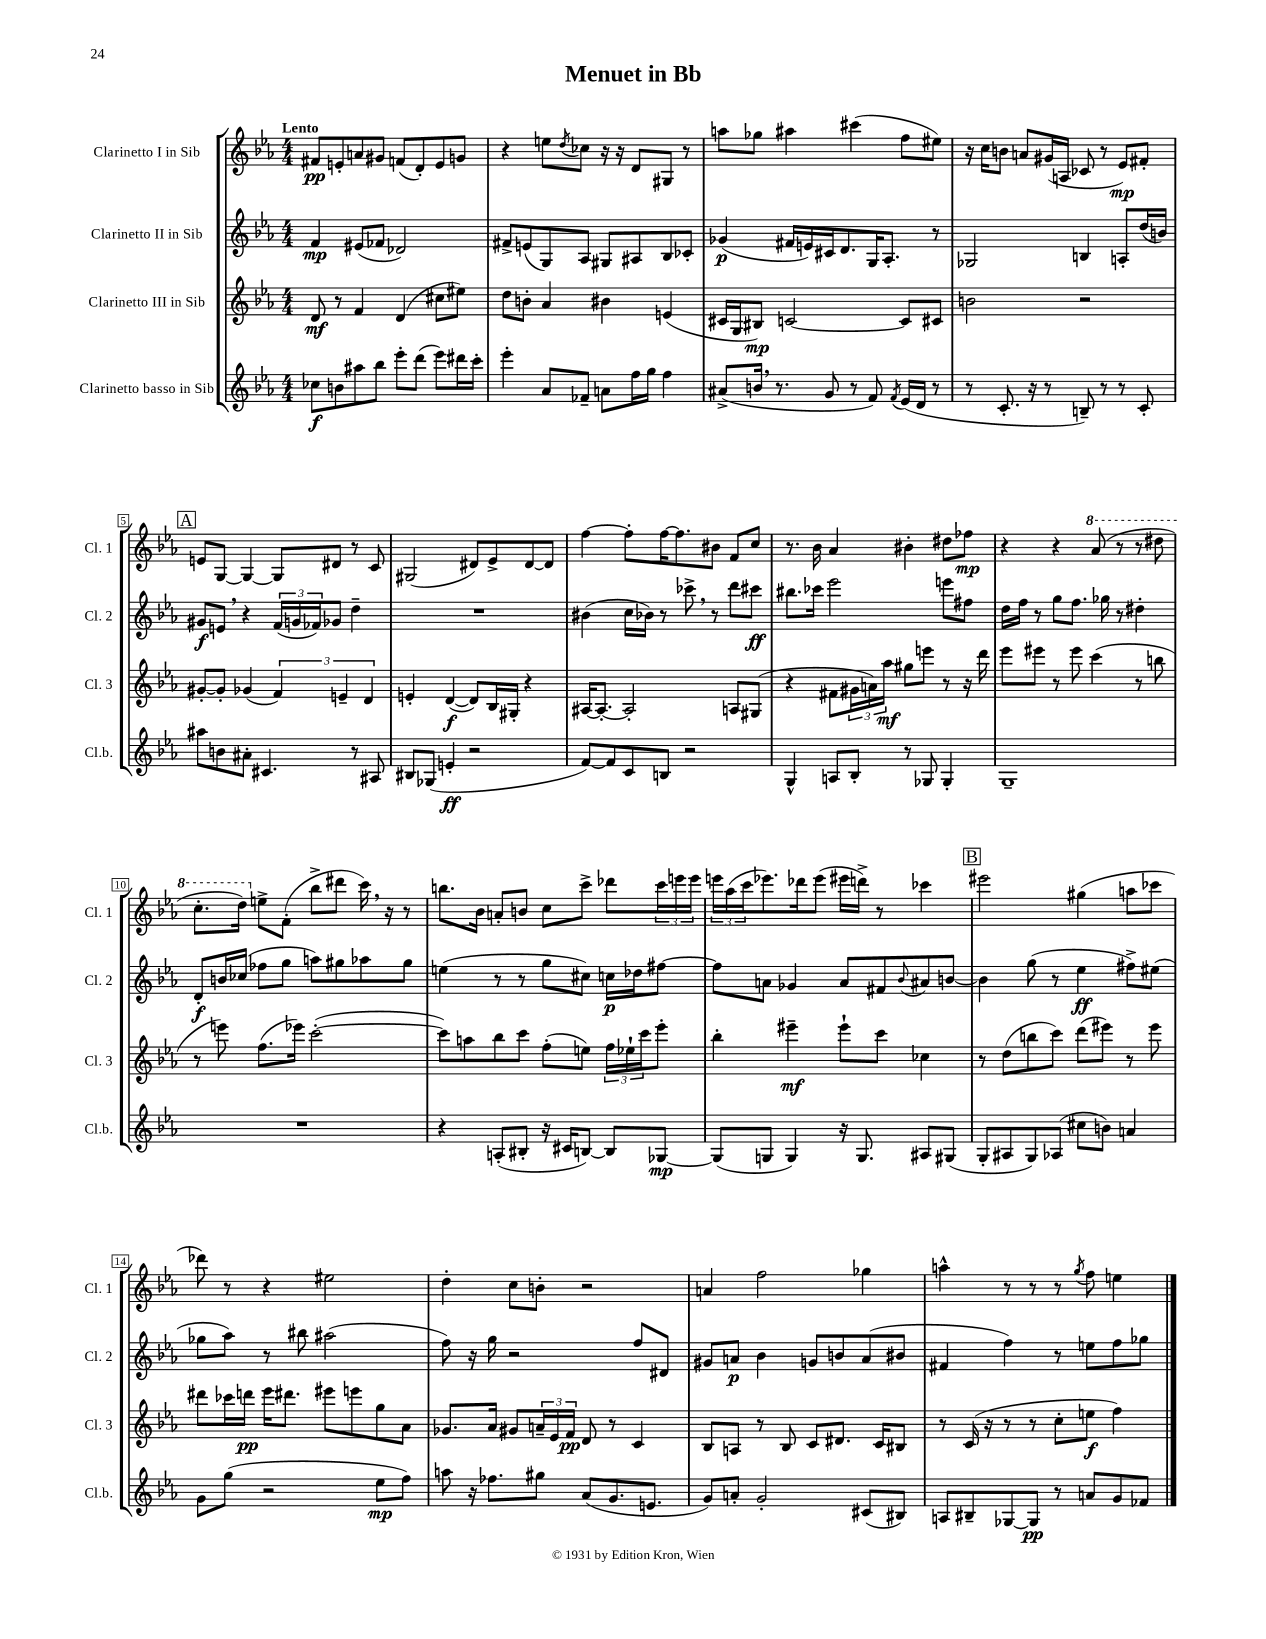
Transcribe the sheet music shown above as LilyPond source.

\header { title = "Menuet in Bb" }
<<
\new StaffGroup <<
\new Staff = "s0" \with { instrumentName = "Clarinetto I in Sib" shortInstrumentName = "Cl. 1" } {
    \clef treble \key ees \major \numericTimeSignature \time 4/4 \tempo "Lento"
    fis'8\pp e'8-. a'8 gis'8 f'8( d'8-.) e'8 g'8 |
    r4 e''8 \acciaccatura { d''8 } ces''8 r16 r16 d'8 gis8 r8 |
    a''8 ges''8 ais''4 cis'''4( f''8 eis''8) |
    r16 c''16 b'8 a'8 gis'16( a16 ces'8 r8 ees'8\mp) fis'8-. |
    \mark \markup { \box "A" } e'8 g8~ g4~ g8 dis'8 r8 c'8 |
    gis2( dis'8) ees'8-> dis'8~ dis'8 |
    f''4~ f''8-. f''16~ f''8. bis'8 f'8 c''8 |
    r8. bes'16 aes'4 bis'4-. dis''8 fes''8\mp |
    r4 r4 \ottava #1 aes''8( r8 r8 dis'''8 |
    c'''8.-. d'''16) \ottava #0 e''8-> f'8-.( bes''8-> dis'''8 c'''16) \breathe r16 r8 |
    b''8. bes'16 a'8-. b'8 c''8 c'''8-> des'''8 \tuplet 3/2 { c'''16 e'''16 e'''16 } |
    \tuplet 3/2 { e'''16 aes''16( c'''16 } ees'''8.) des'''16 ees'''8( eis'''16 d'''16->) r8 ces'''4 |
    \mark \markup { \box "B" } eis'''2 gis''4( a''8 ces'''8 |
    des'''8) r8 r4 eis''2 |
    d''4-. c''8 b'8-. r2 |
    a'4 f''2 ges''4 |
    a''4-^ r8 r8 r8 \acciaccatura { g''8 } f''8 e''4 \bar "|." |
}
\new Staff = "s1" \with { instrumentName = "Clarinetto II in Sib" shortInstrumentName = "Cl. 2" } {
    \clef treble \key ees \major \numericTimeSignature \time 4/4
    f'4\mp eis'8( fes'8 des'2) |
    fis'8-> e'8( g8) aes8 gis8 ais8 bes8 ces'8-. |
    ges'4\p( fis'16 e'16) cis'16 d'8. g16 aes8.-. r8 |
    ges2 b4 a8-. d''16( b'16) |
    \mark \markup { \box "A" } gis'8\f e'8 \breathe r4 \tuplet 3/2 { f'16( g'16 fes'16) } ges'8 d''4-- |
    R1 |
    bis'4( c''16 bes'16) r8 ces'''8-> \breathe r8 d'''8 cis'''8\ff |
    bis''8. ces'''16 ees'''2 e'''8 fis''8 |
    d''16 f''16 r8 g''8 f''8. ges''16 r8 dis''4-. |
    d'8-.\f b'16 ces''16( fes''8 g''8 a''8) gis''8 aes''8 gis''8 |
    e''4( r8 r8 g''8 cis''8) c''16\p des''16 fis''8~ |
    fis''8 a'8 ges'4 a'8 fis'8 \appoggiatura { bes'8 } ais'8 b'8~ |
    \mark \markup { \box "B" } b'4 g''8( r8 ees''4\ff fis''8->) eis''8( |
    ges''8 aes''8) r8 bis''8 ais''2( |
    f''8) r16 g''16 r2 f''8 dis'8 |
    gis'8 a'8\p bes'4 g'8 b'8 a'8( bis'8 |
    fis'4 f''4) r8 e''8 f''8 ges''8 \bar "|." |
}
\new Staff = "s2" \with { instrumentName = "Clarinetto III in Sib" shortInstrumentName = "Cl. 3" } {
    \clef treble \key ees \major \numericTimeSignature \time 4/4
    d'8\mf r8 f'4 d'4( cis''8 eis''8) |
    d''8 b'8-. aes'4 bis'4 e'4( |
    cis'16 g16 bis8\mp) c'2~ c'8 cis'8 |
    b'2 r2 |
    \mark \markup { \box "A" } gis'8~-. gis'8-. ges'4( \tuplet 3/2 { f'4) e'4-- d'4 } |
    e'4-. d'4~\f( d'8) bes16 gis16-. r4 |
    ais16~ ais8.~-. ais2-. a8 gis8( |
    r4 fis'8 \tuplet 3/2 { gis'16 a'16) aes''16\mf } gis''8 e'''8 r8 r16 d'''16 |
    ees'''8 eis'''8 r8 eis'''8 c'''4( r8 b''8 |
    r8 e'''8) f''8.( ees'''16) c'''2~-.( |
    c'''8) a''8 bes''8 c'''8 f''8-.( e''8) \tuplet 3/2 { f''16 ees''16-! c'''16 } ees'''8-. |
    bes''4-. eis'''4--\mf eis'''8-! c'''8 ces''4 |
    \mark \markup { \box "B" } r8 d''8( b''8 c'''8) d'''8( eis'''8) r8 eis'''8 |
    dis'''8 ces'''16 d'''16\pp ees'''16 dis'''8. eis'''8 e'''8 g''8 aes'8 |
    ges'8. aes'16 gis'8 \tuplet 3/2 { a'16-- ees'16 f'16\pp } d'8 r8 c'4 |
    bes8 a8 r8 bes8 c'8 dis'8. c'16 bis8 |
    r8 c'16( r16 r8 r8 c''8-. e''8\f f''4) \bar "|." |
}
\new Staff = "s3" \with { instrumentName = "Clarinetto basso in Sib" shortInstrumentName = "Cl.b." } {
    \clef treble \key ees \major \numericTimeSignature \time 4/4
    ces''8\f b'8 ais''8 bes''8 ees'''8-. d'''8( ees'''8) dis'''16 c'''16-. |
    ees'''4-. aes'8 fes'8-- a'8 f''16 g''16 f''4 |
    ais'8->( b'16 \breathe r8. g'8 r8 f'8) \acciaccatura { f'8 } ees'16( d'16 r8 |
    r8 c'8.-. r16 r8 b8--) r8 r8 c'8-. |
    \mark \markup { \box "A" } ais''8 b'8 ais'8-. cis'4. r8 ais8 |
    bis8 ges8( e'4-.\ff r2 |
    f'8~) f'8 c'8 b8 r2 |
    g4-^ a8 bes8-. r8 ges8 ges4-. |
    g1-- |
    R1 |
    r4 a8-.( bis8-. r16 cis'16 b8~) b8 ges8~\mp |
    ges8( g8 g4) r16 g8. ais8 gis8( |
    \mark \markup { \box "B" } g8-. ais8 g8) aes8( cis''8 b'8) a'4 |
    g'8 g''8( r2 ees''8\mp f''8) |
    a''8 r16 fes''8. gis''8 aes'8( g'8. e'8. |
    g'8) a'8-. g'2-. cis'8( bis8) |
    a8 bis8-- ges8~ ges8\pp r8 a'8 g'8 fes'8 \bar "|." |
}
>>
>>
\layout { \context { \Score \override BarNumber.stencil = #(make-stencil-boxer 0.1 0.3 ly:text-interface::print) } }
